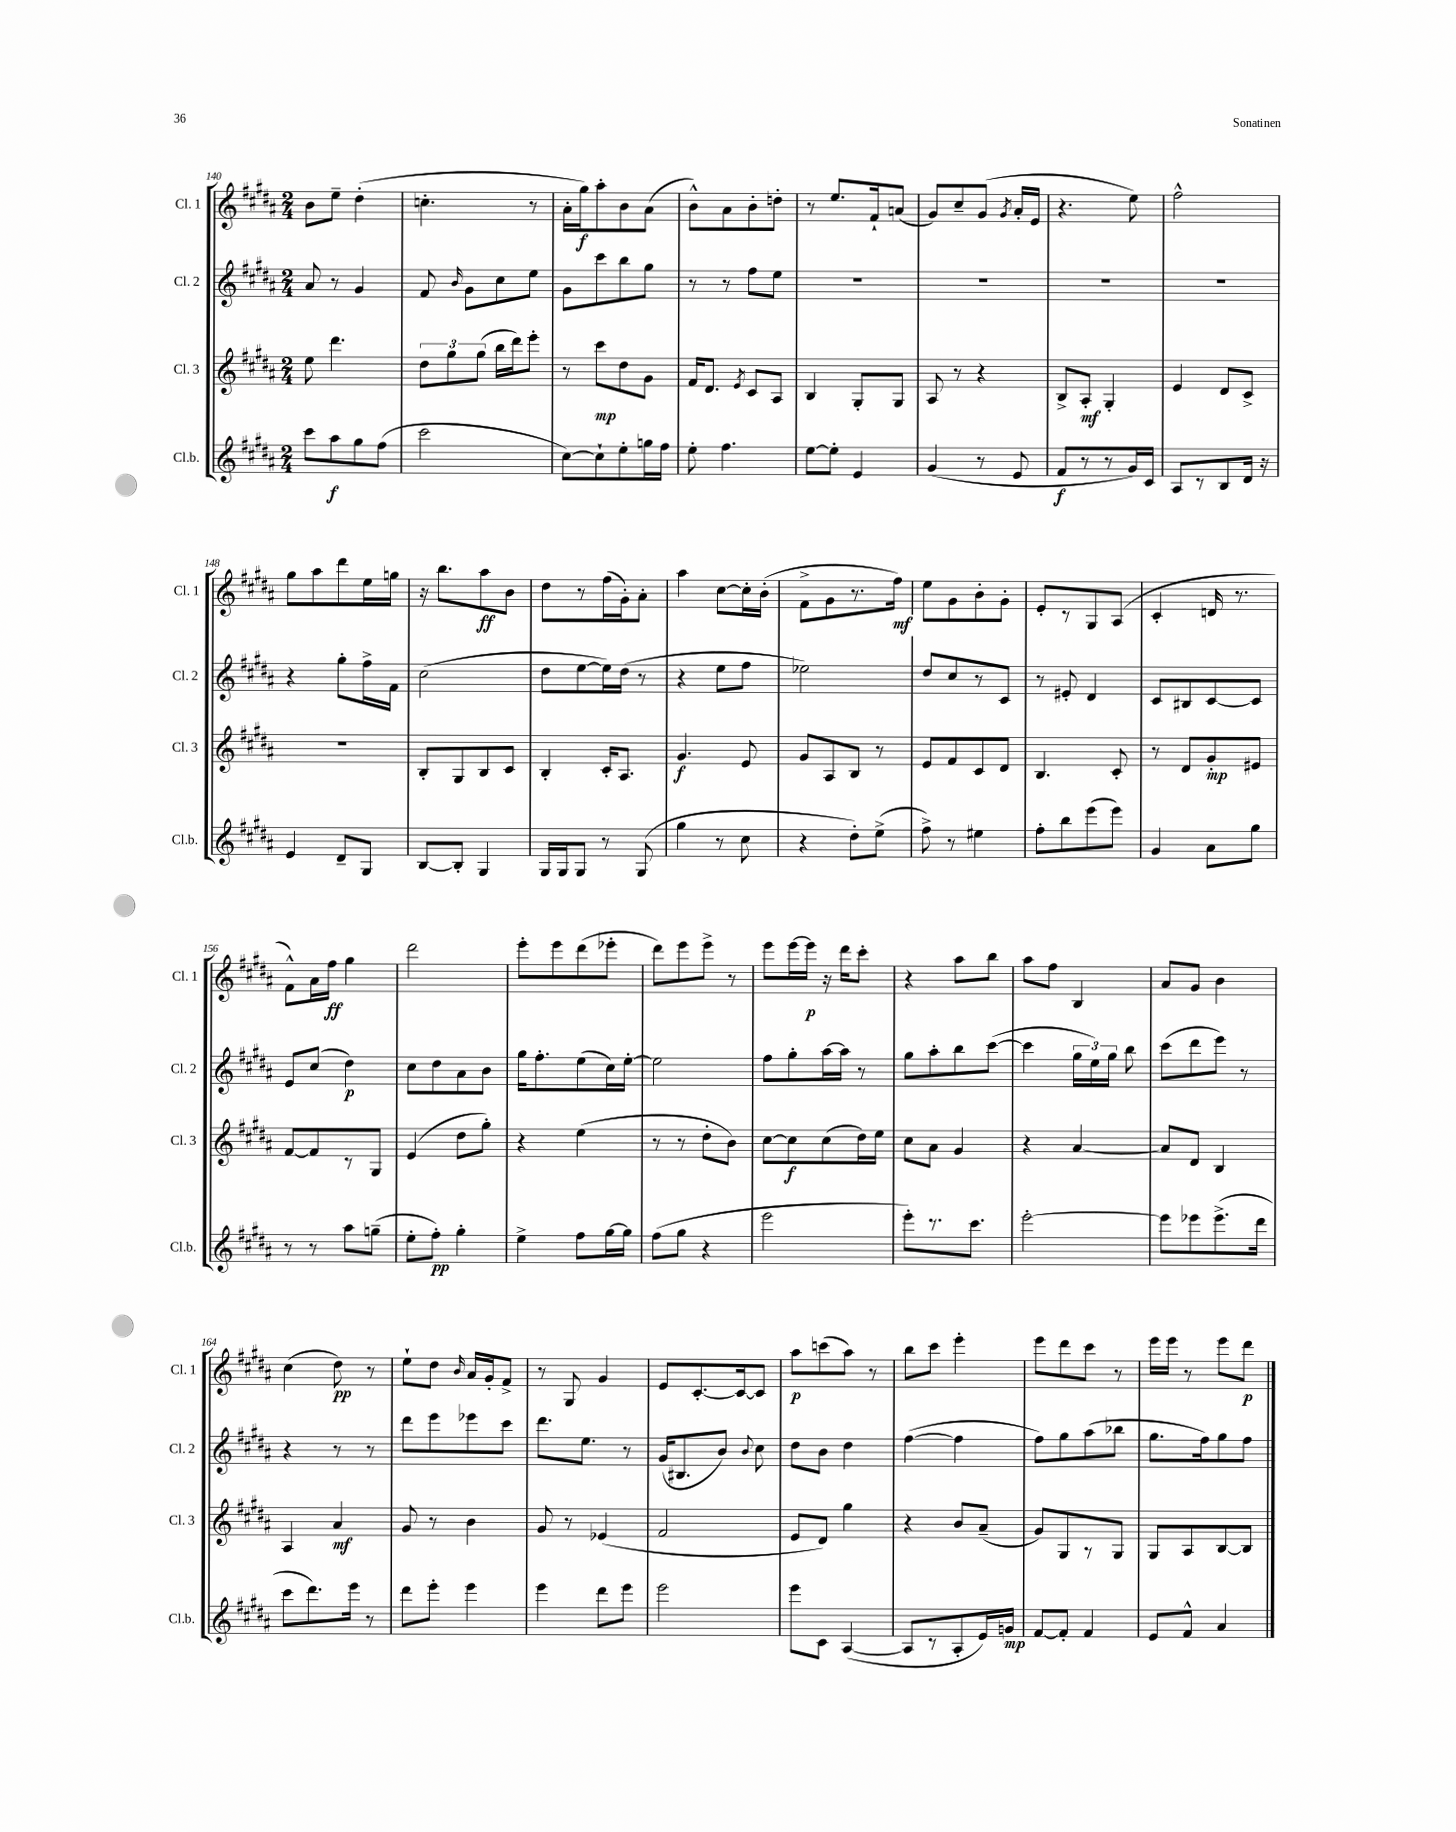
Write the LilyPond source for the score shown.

<<
\new StaffGroup <<
\new Staff = "s0" \with { instrumentName = "Cl. 1" shortInstrumentName = "Cl. 1" } {
    \clef treble \key b \major \numericTimeSignature \time 2/4
    \autoBeamOff b'8[ e''8]-- dis''4-.( |
    c''4.-. r8 |
    ais'16[-. gis''16\f) ais''8-. b'8 ais'8]( |
    b'8[-^) ais'8 b'8-. d''8]-. |
    r8 e''8.[ fis'16-! a'8]( |
    gis'8[) cis''8-- gis'8]( \acciaccatura { gis'8 } ais'16[-. e'16] |
    r4. e''8) |
    fis''2-^ |
    gis''8[ ais''8 dis'''8 e''16 g''16] |
    r16 b''8.[ ais''8\ff b'8] |
    dis''8[ r8 fis''16( gis'16-.) ais'8]-. |
    ais''4 cis''8[~ cis''16-. b'16]-.( |
    fis'8[-> gis'8 r8. fis''16]\mf) |
    e''8[ gis'8 b'8-. gis'8]-. |
    e'8[-. r8 gis8 ais8]( |
    cis'4-. d'16 r8. |
    fis'8[-^) ais'16 fis''16]\ff gis''4 |
    dis'''2 |
    e'''8[-. e'''8 dis'''8( ees'''8]-. |
    dis'''8[) e'''8 e'''8]-> r8 |
    e'''8[ e'''16~ e'''16]\p r16 dis'''16[ cis'''8]-. |
    r4 ais''8[ b''8] |
    ais''8[ fis''8] b4 |
    ais'8[ gis'8] b'4 |
    cis''4( dis''8\pp) r8 |
    e''8[-! dis''8] \grace { b'16 } ais'16[ gis'16-. fis'8]-> |
    r8 gis8 gis'4 |
    e'8[ cis'8.~-. cis'16~ cis'8] |
    ais''8[\p c'''8( ais''8]) r8 |
    b''8[ cis'''8] e'''4-. |
    e'''8[ dis'''8 cis'''8] r8 |
    e'''16[ e'''16] r8 e'''8[ dis'''8]\p \bar "|." |
}
\new Staff = "s1" \with { instrumentName = "Cl. 2" shortInstrumentName = "Cl. 2" } {
    \clef treble \key b \major \numericTimeSignature \time 2/4
    \autoBeamOff ais'8 r8 gis'4 |
    fis'8 \grace { b'16 } gis'8[ cis''8 e''8] |
    gis'8[ cis'''8 b''8 gis''8] |
    r8 r8 fis''8[ e''8] |
    R2 |
    R2 |
    R2 |
    R2 |
    r4 gis''8[-. fis''16-> fis'16] |
    cis''2( |
    dis''8[ e''8~ e''16) dis''16]( r8 |
    r4 e''8[ fis''8] |
    ees''2) |
    dis''8[ cis''8 r8 cis'8] |
    r8 eis'8-. dis'4 |
    cis'8[ bis8 cis'8~ cis'8] |
    e'8[ cis''8]( dis''4\p) |
    cis''8[ dis''8 ais'8 b'8] |
    gis''16[ fis''8.-. e''8( cis''16) e''16]~-. |
    e''2 |
    fis''8[ gis''8-. ais''16~ ais''16] r8 |
    gis''8[ ais''8-. b''8 cis'''8]~( |
    cis'''4 \tuplet 3/2 { gis''16[ e''16) gis''16] } b''8 |
    cis'''8[( dis'''8 e'''8]) r8 |
    r4 r8 r8 |
    dis'''8[ e'''8 ees'''8 cis'''8] |
    dis'''8.[ e''8.] r8 |
    gis'16[( bis8. b'8]) \appoggiatura { b'8 } cis''8 |
    dis''8[ b'8] dis''4 |
    fis''4~( fis''4 |
    fis''8[) gis''8 ais''8( bes''8] |
    gis''8.[ fis''16) gis''8 fis''8] \bar "|." |
}
\new Staff = "s2" \with { instrumentName = "Cl. 3" shortInstrumentName = "Cl. 3" } {
    \clef treble \key b \major \numericTimeSignature \time 2/4
    \autoBeamOff e''8 dis'''4. |
    \tuplet 3/2 { dis''8[ gis''8 gis''8]( } b''16[ dis'''16) e'''8]-. |
    r8 cis'''8[\mp dis''8 gis'8] |
    fis'16[ dis'8.] \acciaccatura { e'8 } cis'8[ ais8] |
    b4 gis8[-. gis8] |
    ais8 r8 r4 |
    b8[-> ais8]-.\mf gis4-. |
    e'4 dis'8[ cis'8]-> |
    r2 |
    b8[-. gis8 b8 cis'8] |
    b4-. cis'16[-. ais8.] |
    gis'4.\f e'8 |
    gis'8[ ais8 b8] r8 |
    e'8[ fis'8 cis'8 dis'8] |
    b4. cis'8-. |
    r8 dis'8[ gis'8-.\mp eis'8] |
    fis'8[~ fis'8 r8 gis8] |
    e'4( dis''8[ gis''8]-.) |
    r4 e''4( |
    r8 r8 dis''8[-. b'8]) |
    cis''8[~ cis''8\f cis''8( dis''16) e''16] |
    cis''8[ ais'8] gis'4 |
    r4 ais'4~ |
    ais'8[ dis'8] b4 |
    ais4 ais'4\mf |
    gis'8 r8 b'4 |
    gis'8 r8 ees'4( |
    fis'2 |
    e'8[ dis'8]) gis''4 |
    r4 b'8[ ais'8]--( |
    gis'8[) gis8 r8 gis8] |
    gis8[ ais8 b8~ b8] \bar "|." |
}
\new Staff = "s3" \with { instrumentName = "Cl.b." shortInstrumentName = "Cl.b." } {
    \clef treble \key b \major \numericTimeSignature \time 2/4
    \autoBeamOff cis'''8[ ais''8\f gis''8 fis''8]( |
    cis'''2 |
    cis''8[~) cis''8-! e''8-. g''16 fis''16] |
    e''8-. fis''4. |
    e''8[~ e''8]-. e'4 |
    gis'4( r8 e'8 |
    fis'8[\f r8 r8 gis'16) cis'16] |
    ais8[ r8 b8 dis'16] r16 |
    e'4 dis'8[-- gis8] |
    b8[~ b8]-. gis4 |
    gis16[ gis16 gis8] r8 gis8( |
    gis''4 r8 cis''8 |
    r4 dis''8[-.) e''8]->( |
    fis''8->) r8 eis''4 |
    fis''8[-. b''8 e'''8( e'''8]) |
    gis'4 ais'8[ gis''8] |
    r8 r8 ais''8[ g''8]--( |
    e''8[-. fis''8]-.\pp) gis''4-. |
    e''4-> fis''8[ gis''16~ gis''16] |
    fis''8[( gis''8] r4 |
    e'''2 |
    e'''8[-.) r8. cis'''8.] |
    e'''2~-. |
    e'''8[ ees'''8 ees'''8.->( dis'''16] |
    cis'''8[ dis'''8.) e'''16] r8 |
    dis'''8[ e'''8]-. e'''4 |
    e'''4 dis'''8[ e'''8] |
    e'''2 |
    e'''8[ cis'8] ais4~( |
    ais8[ r8 ais8-. e'16) g'16]\mp |
    fis'8[~ fis'8]-. fis'4 |
    e'8[ fis'8]-^ ais'4 \bar "|." |
}
>>
>>
\layout { \context { \Score currentBarNumber = #140 } }
